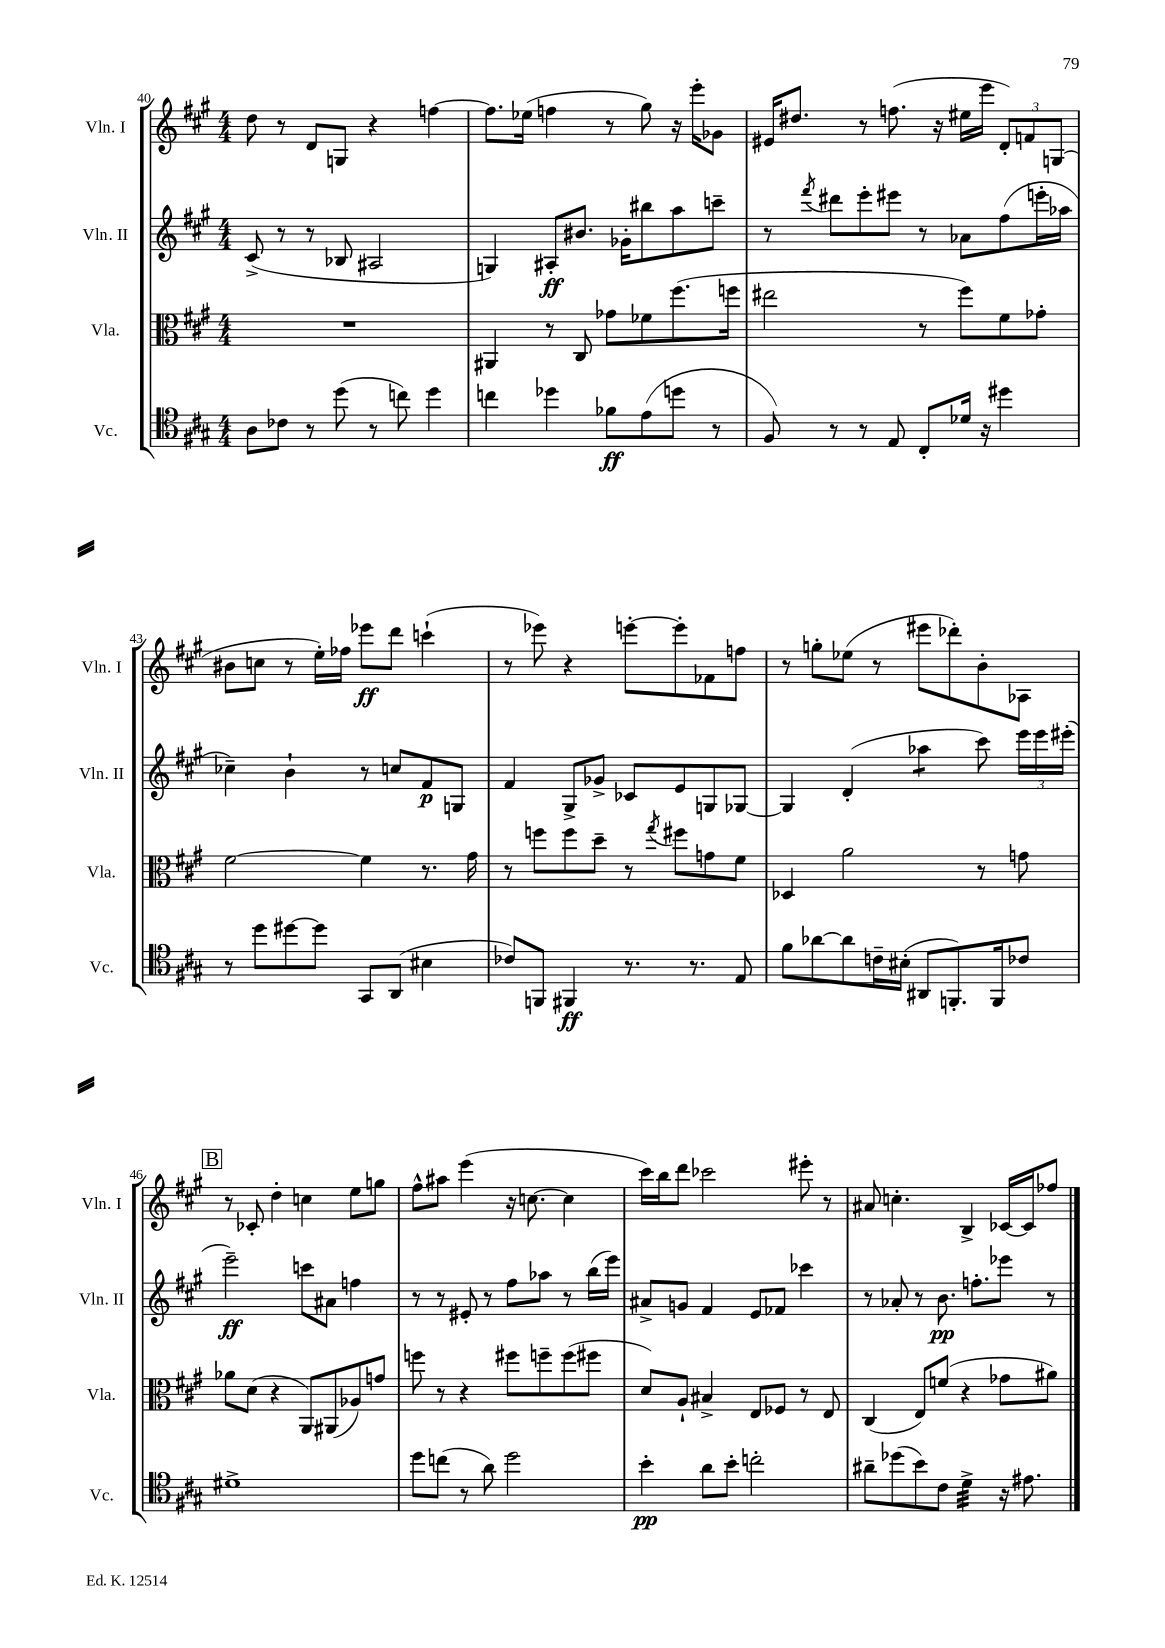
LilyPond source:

<<
\new StaffGroup <<
\new Staff = "s0" \with { instrumentName = "Vln. I" shortInstrumentName = "Vln. I" } {
    \clef treble \key a \major \numericTimeSignature \time 4/4
    \autoBeamOff d''8 r8 d'8[ g8] r4 f''4~ |
    f''8.[ ees''16]( f''4 r8 gis''8) r16 e'''16[-. ges'8] |
    eis'16[ dis''8.] r8 f''8.( r16 eis''16[ e'''16] \tuplet 3/2 { d'8[-.) f'8 g8]( } |
    bis'8[ c''8] r8 e''16[-.) fes''16] ees'''8[\ff d'''8] c'''4-!( |
    r8 ees'''8) r4 e'''8[~-. e'''8-. fes'8 f''8] |
    r8 g''8[-. ees''8]( r8 eis'''8[ des'''8-.) b'8-. aes8] |
    \mark \markup { \box "B" } r8 ces'8-. d''4-. c''4 e''8[ g''8] |
    fis''8[-^ ais''8] e'''4( r16 c''8.~ c''4 |
    cis'''16[) b''16 d'''8] ces'''2 eis'''8-. r8 |
    ais'8 c''4.-. b4-> ces'16[~ ces'16 fes''8] \bar "|." |
}
\new Staff = "s1" \with { instrumentName = "Vln. II" shortInstrumentName = "Vln. II" } {
    \clef treble \key a \major \numericTimeSignature \time 4/4
    \autoBeamOff cis'8->( r8 r8 bes8 ais2 |
    g4) ais8[-.\ff bis'8.] ges'16[-. bis''8 a''8 c'''8]-- |
    r8 \acciaccatura { fis'''8 } dis'''8[ e'''8-. eis'''8] r8 aes'8[ fis''8( e'''16-. aes''16] |
    ces''4--) b'4-! r8 c''8[ fis'8\p g8] |
    fis'4 gis8[-> ges'8]-> ces'8[ e'8 g8 ges8]~ |
    ges4 d'4-.( aes''4:8 cis'''8) \tuplet 3/2 { e'''16[ e'''16 eis'''16]-.( } |
    \mark \markup { \box "B" } e'''2--\ff) c'''8[ ais'8] f''4 |
    r8 r8 eis'8-. r8 fis''8[ aes''8] r8 b''16[( e'''16]) |
    ais'8[-> g'8] fis'4 e'8[ fes'8] ces'''4 |
    r8 aes'8-. r8 b'8.\pp f''8.[-. ees'''8] r8 \bar "|." |
}
\new Staff = "s2" \with { instrumentName = "Vla." shortInstrumentName = "Vla." } {
    \clef alto \key a \major \numericTimeSignature \time 4/4
    \autoBeamOff R1 |
    ais,4 r8 cis8 ges'8[ fes'8 fis''8.( f''16] |
    eis''2 r8 fis''8[) fis'8 ges'8]-. |
    fis'2~ fis'4 r8. gis'16 |
    r8 f''8[ f''8 d''8]-- r8 \acciaccatura { gis''8 } fis''8[ g'8 fis'8] |
    des4 a'2 r8 g'8 |
    \mark \markup { \box "B" } aes'8[ d'8]( r4 a,8[) ais,8( aes8) g'8] |
    f''8 r8 r4 fis''8[ f''8-- f''8( fis''8] |
    d'8[) a8]-! bis4-> e8[ fes8] r8 e8 |
    cis4( e8[) f'8]( r4 ges'8[ ais'8]) \bar "|." |
}
\new Staff = "s3" \with { instrumentName = "Vc." shortInstrumentName = "Vc." } {
    \clef tenor \key a \major \numericTimeSignature \time 4/4
    \autoBeamOff a8[ ces'8] r8 d''8( r8 c''8) d''4 |
    c''4 des''4 fes'8[\ff e'8( d''8] r8 |
    fis8) r8 r8 e8 cis8[-. des'16] r16 dis''4 |
    r8 d''8[ dis''8~ dis''8] gis,8[ a,8]( bis4 |
    ces'8[) f,8] fis,4\ff r8. r8. e8 |
    fis'8[ aes'8~ aes'8 c'16-- bis16]-.( ais,8[ f,8.-.) f,16 ces'8] |
    \mark \markup { \box "B" } dis'1-> |
    d''8[ c''8]( r8 a'8) d''2 |
    b'4-.\pp a'8[ b'8]-. c''2-. |
    ais'8[-- des''8( b'8) cis'8] d'4:32-> r16 eis'8. \bar "|." |
}
>>
>>
\layout { \context { \Score currentBarNumber = #40 } }
